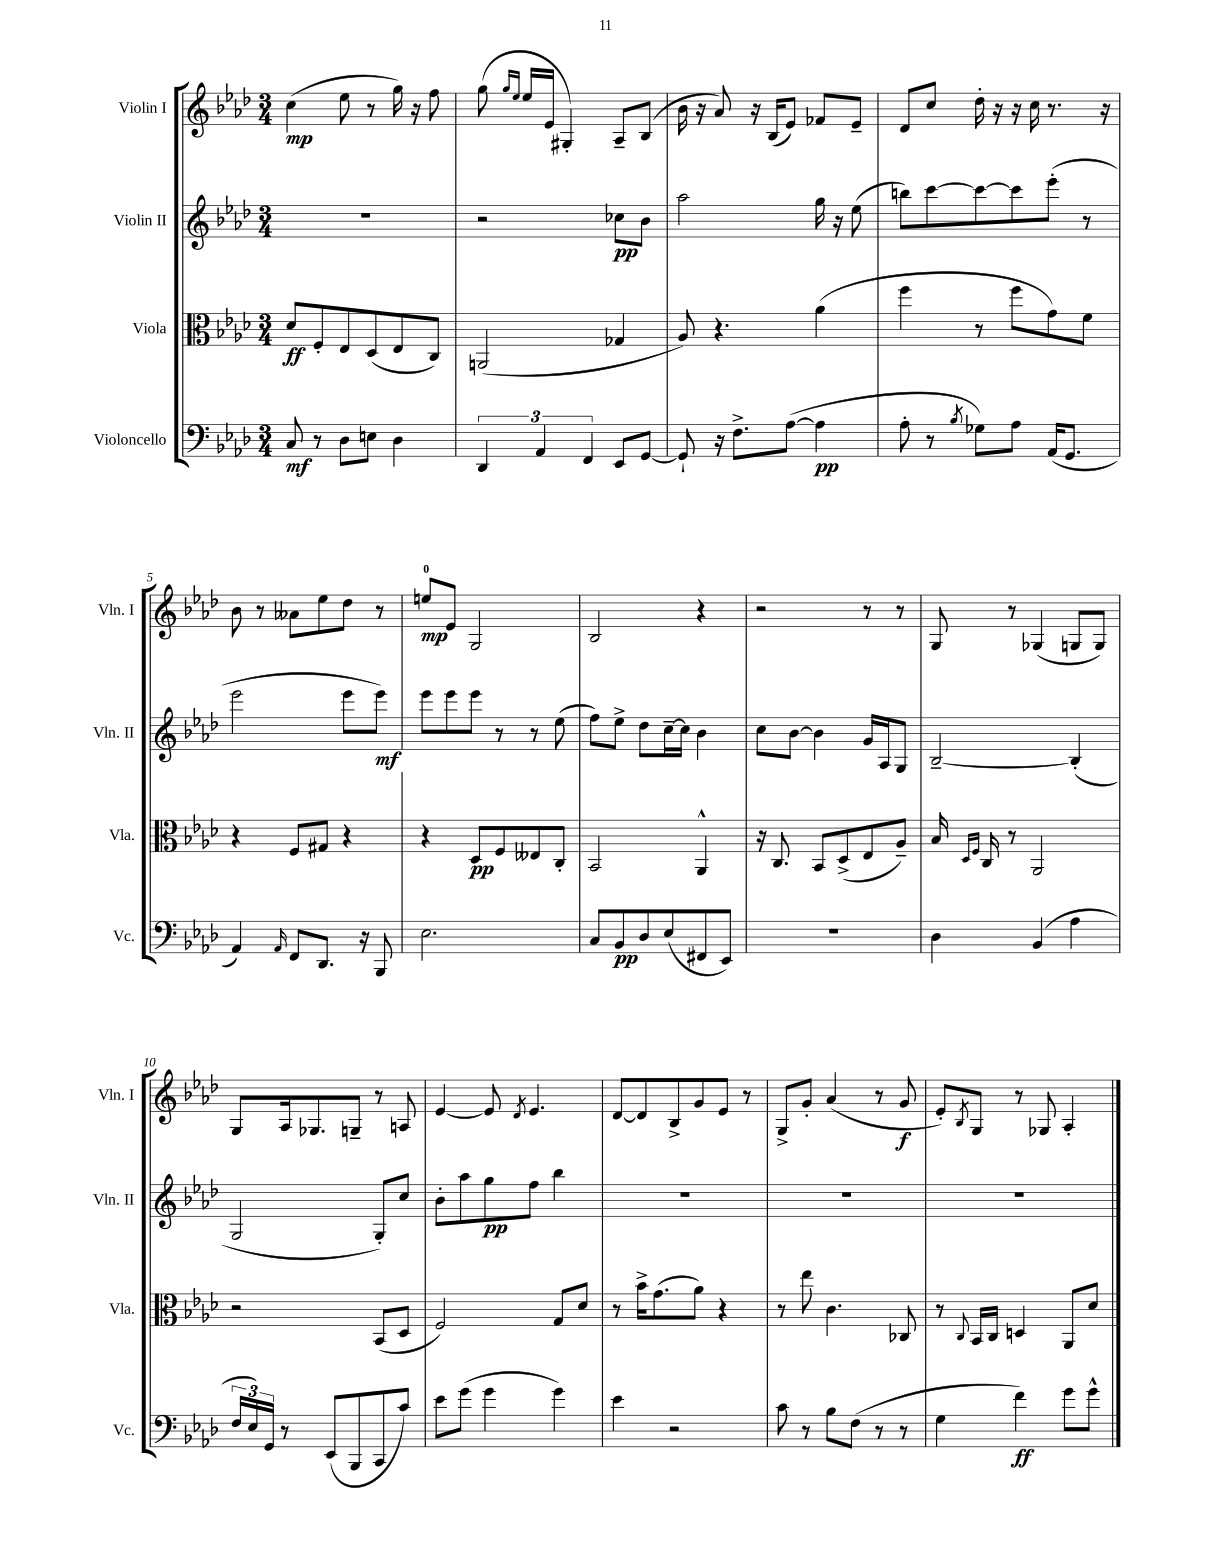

**kern	**kern	**kern	**kern
*staff4	*staff3	*staff2	*staff1
*clefF4	*clefC3	*clefG2	*clefG2
*k[b-e-a-d-]	*k[b-e-a-d-]	*k[b-e-a-d-]	*k[b-e-a-d-]
*M3/4	*M3/4	*M3/4	*M3/4
8C	8d-	2.r	(4cc
8r	8F'	.	.
8D-	8E-	.	8ee-
8E	(8D-	.	8r
4D-	8E-	.	16gg)
.	.	.	16r
.	8C)	.	8ff
=	=	=	=
6DD-	(2AA	2r	(8gg
.	.	.	16qqgg
.	.	.	16qqee-
.	.	.	16ee-
6AA-	.	.	.
.	.	.	16e-
.	.	.	4G#')
6FF	.	.	.
8EE-	4G-	8cc-	8A-~
[8GG	.	8b-	(8B-
=	=	=	=
8GG`]	8A-)	2aa-	16b-
.	.	.	16r
16r	4.r	.	8a-)
8.F^	.	.	.
.	.	.	16r
.	.	.	(16B-
([8A-	.	.	8e-)
4A-]	(4a-	16gg	8f-
.	.	16r	.
.	.	(8ee-	8e-~
=	=	=	=
8A-'	4ff	8bb)	8d-
8r	.	[8ccc	8cc
8qB-	.	.	.
8G-)	8r	8ccc_	16dd-'
.	.	.	16r
8A-	8ff	8ccc]	16r
.	.	.	16cc
(16AA-	8g)	(8eee-'	8.r
8.GG	.	.	.
.	8f	8r	.
.	.	.	16r
=	=	=	=
4AA-)	4r	2eee-	8b-
.	.	.	8r
16qqAA-	.	.	.
8FF	8F	.	8a--
8.DD-	8G#	.	8ee-
.	4r	8eee-	8dd-
16r	.	.	.
8BBB-	.	8eee-)	8r
=	=	=	=
2.E-	4r	8eee-	8ee
.	.	8eee-	8e-
.	8D-	8eee-	2G
.	8F	8r	.
.	8E--	8r	.
.	8C'	(8ee-	.
=	=	=	=
8C	2BB-	8ff)	2B-
8BB-	.	8ee-^	.
8D-	.	8dd-	.
(8E-	.	[16cc~	.
.	.	16cc]	.
8FF#	4AA-^^	4b-	4r
8EE-)	.	.	.
=	=	=	=
2.r	16r	8cc	2r
.	8.C	.	.
.	.	[8b-	.
.	8BB-	4b-]	.
.	(8D-^	.	.
.	8E-	16g	8r
.	.	16A-	.
.	8A-~)	8G	8r
=	=	=	=
4D-	16B-	[2B-~	8G
.	16qqD-	.	.
.	16qqF	.	.
.	16C	.	.
.	8r	.	8r
(4BB-	2AA-	.	(4G-
4A-	.	(4B-']	8G
.	.	.	8G)
=	=	=	=
24F	2r	2G	8G
24E-)	.	.	.
24GG	.	.	.
8r	.	.	16A-
.	.	.	8.G-
(8EE-	.	.	.
8BBB-	.	.	8G~
8CC	(8BB-	8G')	8r
8c)	8D-	8cc	8A
=	=	=	=
8e-	2F)	8b-'	[4e-
(8g	.	8aa-	.
4g	.	8gg	8e-]
.	.	.	8qd-
.	.	8ff	4.e-
4g)	8G	4bb-	.
.	8d-	.	.
=	=	=	=
4e-	8r	2.r	[8d-
.	16b-^	.	8d-]
.	(8.g	.	.
2r	.	.	8B-^
.	8a-)	.	8g
.	4r	.	8e-
.	.	.	8r
=	=	=	=
8c	8r	2.r	8G^
8r	8ee-	.	8g'
8B-	4.c	.	(4a-
(8F	.	.	.
8r	.	.	8r
8r	8C-	.	8g
=	=	=	=
4G	8r	2.r	8e-')
.	8qqC	.	8qB-
.	16BB-	.	8G
.	16C	.	.
4f)	4D	.	8r
.	.	.	8G-
8g	8AA-	.	4A-'
8g^^	8d-	.	.
==	==	==	==
*-	*-	*-	*-
